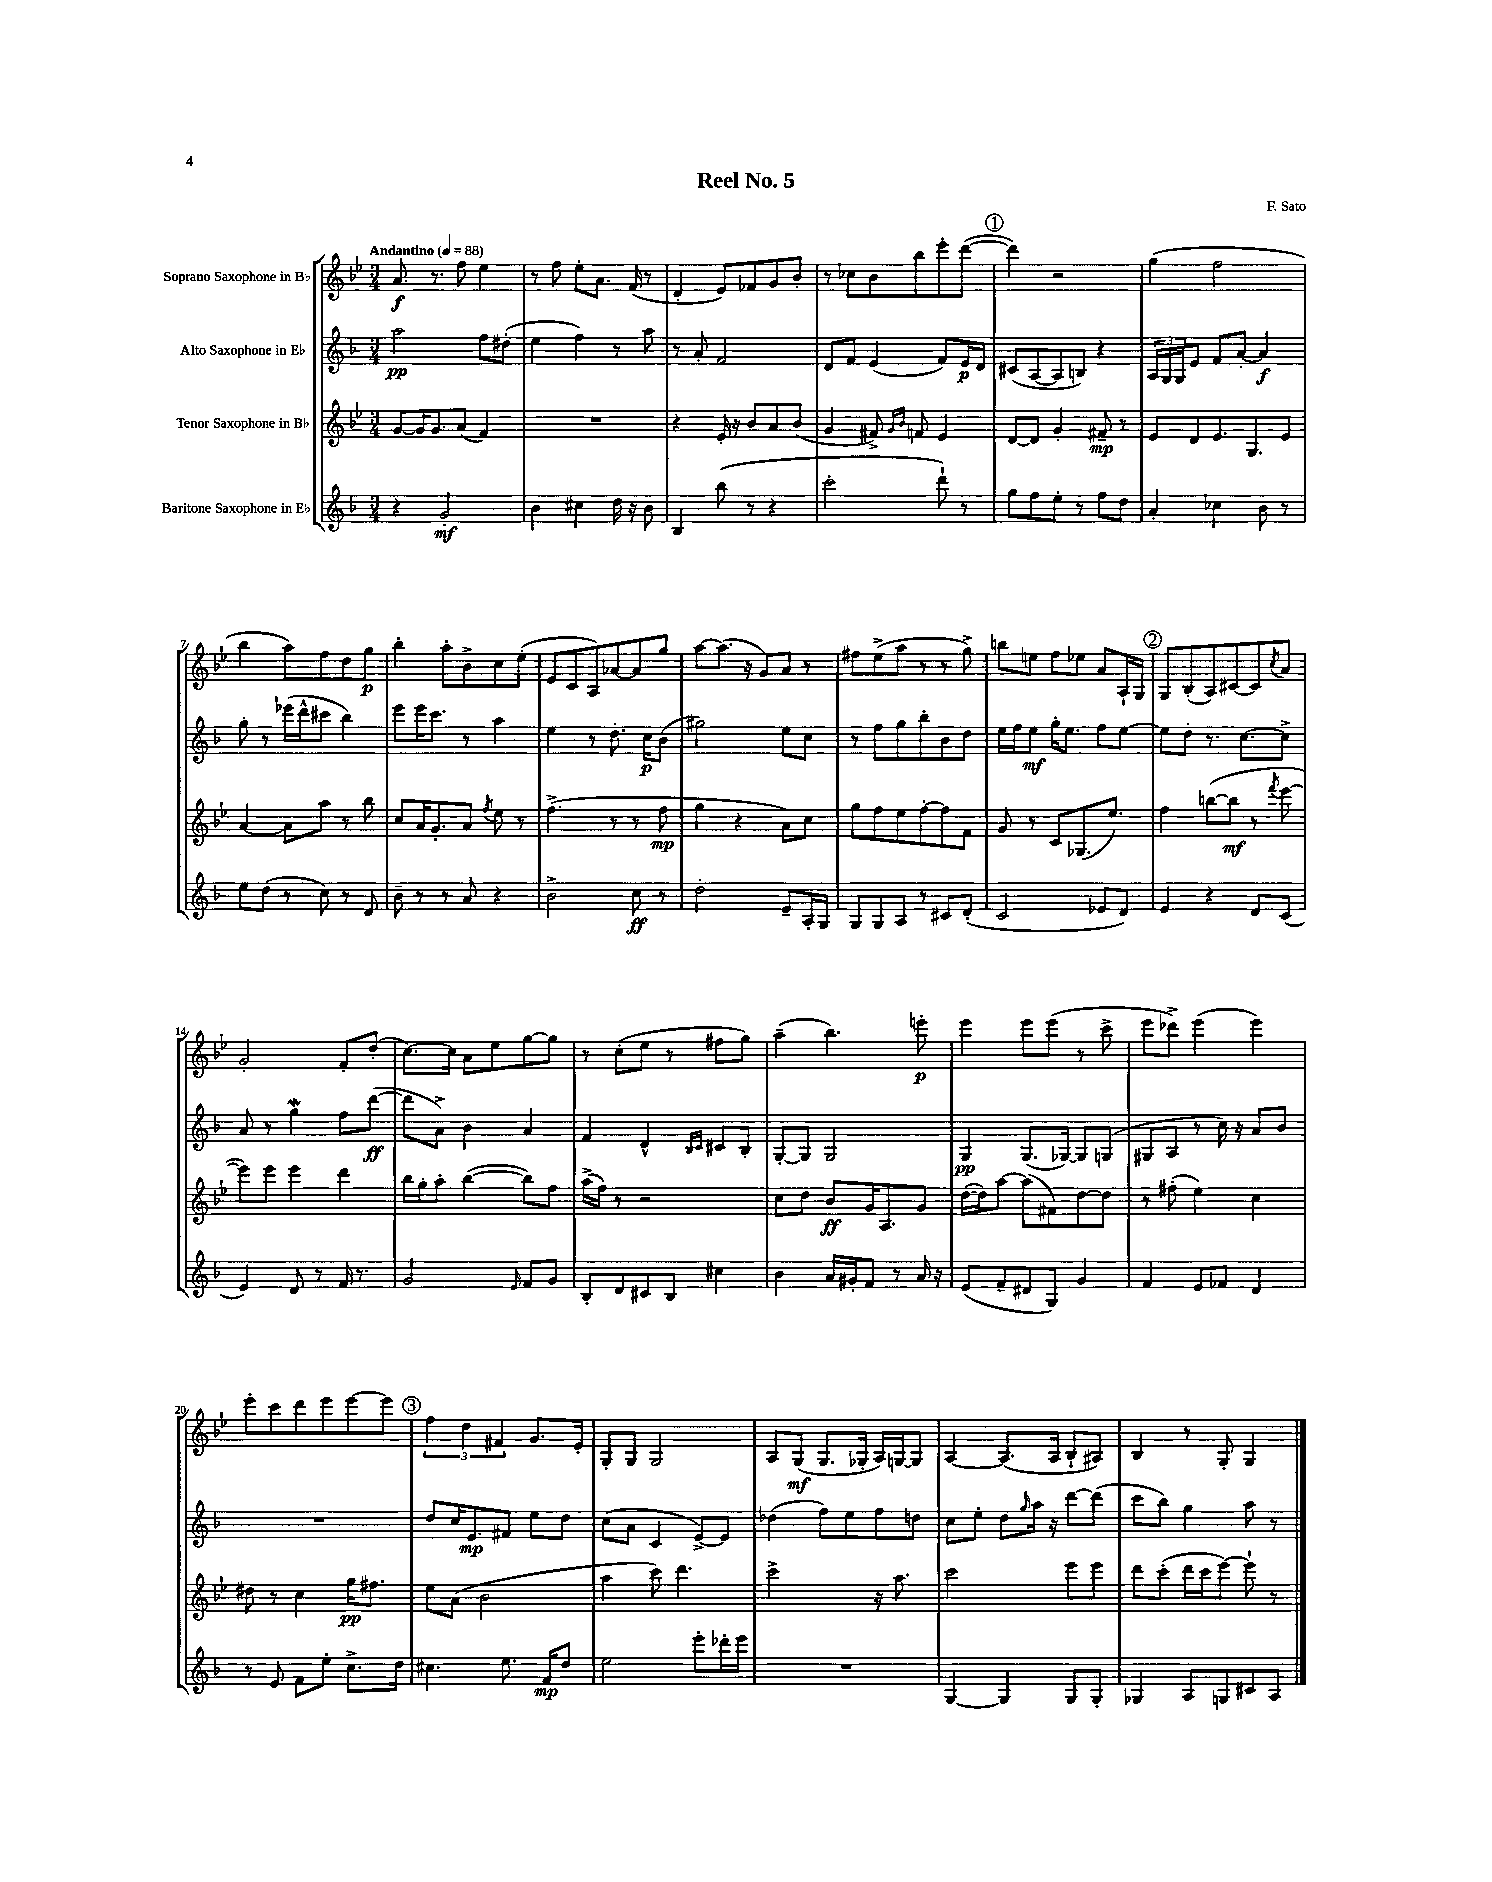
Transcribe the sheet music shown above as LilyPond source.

\header { title = "Reel No. 5" composer = "F. Sato" }
<<
\new StaffGroup <<
\new Staff = "s0" \with { instrumentName = "Soprano Saxophone in Bb" } {
    \clef treble \key bes \major \numericTimeSignature \time 3/4 \tempo "Andantino" 4 = 88
    a'8.\f r8. f''8 ees''4 |
    r8 f''8 ees''8-. a'8. f'16( r8 |
    d'4-. ees'8) fes'8 g'8 bes'8-. |
    r8 ces''8 bes'8 bes''8 ees'''8-. d'''8~( |
    \mark \markup { \circle "1" } d'''4) r2 |
    g''4( f''2 |
    bes''4 a''8) f''8 d''8 g''8\p |
    bes''4-. a''8-. bes'8-> c''8 ees''8-.( |
    ees'8 c'8 a8) aes'8~ aes'8 g''8 |
    a''8~ a''8.( r16 g'8) a'8 r8 |
    fis''8 ees''8->( a''8 r8 r8 g''8->) |
    b''8 e''8 f''8 ees''8 a'8 a16-! g16 |
    \mark \markup { \circle "2" } g8 bes8-.( a8) cis'8~ cis'8 \acciaccatura { c''8 } a'8 |
    g'2-. f'8-. d''8-.( |
    c''8.~) c''16 a'8 ees''8 g''8~ g''8 |
    r8 c''8-.( ees''8 r8 fis''8 g''8) |
    a''4--( bes''4.) e'''8-.\p |
    ees'''4 ees'''8 ees'''8( r8 c'''8-> |
    ees'''8 des'''8->) ees'''4( ees'''4) |
    ees'''8-. c'''8 d'''8 ees'''8 ees'''8~ ees'''8 |
    \mark \markup { \circle "3" } \tuplet 3/2 { f''4 d''4 fis'4 } g'8. ees'16-. |
    g8-. g8 g2 |
    a8 g8\mf( g8. ges16-. a16) g16~ g8 |
    a4~ a8.( a16 bes8-! ais8) |
    bes4 r8 g8-. g4 \bar "|." |
}
\new Staff = "s1" \with { instrumentName = "Alto Saxophone in Eb" } {
    \clef treble \key f \major \numericTimeSignature \time 3/4
    a''2\pp f''8 dis''8-.( |
    e''4 f''4) r8 a''8 |
    r8 a'8-. f'2 |
    d'8 f'8 e'4( f'8) e'16\p d'16 |
    \mark \markup { \circle "1" } cis'8( a8~ a8 b8) r4 |
    \tuplet 3/2 { a16 g16 g16 } e'8 f'8 a'8~-. a'4\f |
    g''8-. r8 ees'''16( d'''16-^ cis'''8 bes''4) |
    e'''8 e'''16 c'''8. r8 a''4 |
    e''4 r8 d''8.-. c''16\p bes'8( |
    gis''2) e''8 c''8 |
    r8 f''8 g''8 bes''8-. bes'8 d''8 |
    e''16 f''16 e''8\mf g''16-. e''8. f''8 e''8~ |
    \mark \markup { \circle "2" } e''8 d''8-. r8. c''8.~ c''8-> |
    a'8 r8 g''4\mordent f''8 d'''8~\ff( |
    d'''8 a'8->) bes'4 a'4 |
    f'4 d'4-^ \grace { bes16 c'16 } cis'8 bes8-. |
    g8~-. g8 g2 |
    g4\pp g8.( ges16~) ges8 g8( |
    gis8 a8 r8 c''16) r16 a'8 bes'8 |
    R2. |
    \mark \markup { \circle "3" } d''8 c''16 e'8.\mp fis'8 e''8 d''8 |
    c''8( a'8 c'4 e'8~->) e'8 |
    des''4( f''8) e''8 f''8 d''8 |
    c''8 e''8-. d''8 \grace { g''16 } a''16 r16 d'''8~ d'''8( |
    c'''8 bes''8) g''4 a''8 r8 \bar "|." |
}
\new Staff = "s2" \with { instrumentName = "Tenor Saxophone in Bb" } {
    \clef treble \key bes \major \numericTimeSignature \time 3/4
    g'8~ g'16 g'8. a'8( f'4) |
    R2. |
    r4 ees'16-. r16 bes'8 a'8 bes'8( |
    g'4 fis'8->) \grace { g'16 bes'16 } f'8 ees'4 |
    \mark \markup { \circle "1" } d'8~ d'8 g'4-. fis'8--\mp r8 |
    ees'8 d'8 ees'8. g8. ees'8 |
    a'4~ a'8 a''8 r8 bes''8 |
    c''8 a'16 g'8.-. a'8 \acciaccatura { f''8 } ees''8 r8 |
    f''4.->( r8 r8 f''8\mp |
    g''4 r4 a'8) c''8 |
    g''8 f''8 ees''8 f''8~-. f''8 f'8 |
    g'8 r8 c'8 ges8.( ees''8.) |
    \mark \markup { \circle "2" } f''4 b''8~( b''8\mf r8 \acciaccatura { f'''8 } ees'''8~ |
    ees'''8) ees'''8 ees'''4 d'''4 |
    bes''16 g''16-. a''8-. bes''4~( bes''8) f''8 |
    a''16->( f''16) r8 r2 |
    c''8 d''8 bes'8\ff g'16 a8. g'8 |
    d''16~( d''16) a''8~ a''8( fis'8) d''8~ d''8 |
    r8 fis''8-.( ees''4) c''4 |
    dis''8 r8 c''4 g''16\pp fis''8. |
    \mark \markup { \circle "3" } ees''8 a'8( bes'2 |
    a''4 c'''8) d'''4. |
    c'''2-> r16 a''8. |
    c'''2 ees'''8 ees'''8 |
    d'''8 c'''8-.( d'''16 c'''16 ees'''8~) ees'''8-! r8 \bar "|." |
}
\new Staff = "s3" \with { instrumentName = "Baritone Saxophone in Eb" } {
    \clef treble \key f \major \numericTimeSignature \time 3/4
    r4 g'2-.\mf |
    bes'4 cis''4 d''16 r16 bes'8 |
    bes4 bes''8( r8 r4 |
    c'''2-. d'''8-!) r8 |
    \mark \markup { \circle "1" } g''8 f''8 e''8-. r8 f''8 d''8 |
    a'4-. ces''4 bes'8 r8 |
    e''8 d''8( r8 c''8) r8 d'8 |
    bes'8-- r8 r8 a'8 r4 |
    bes'2-> c''8\ff r8 |
    d''2-. e'8-- a16-. g16 |
    g8 g8 a8 r8 cis'8 d'8-.( |
    c'2 ees'8 d'8) |
    \mark \markup { \circle "2" } e'4 r4 d'8 c'8( |
    e'4) d'8 r8 f'16 r8. |
    g'2 \grace { e'16 } f'8 g'8 |
    bes8-. d'8 cis'8 bes8 cis''4 |
    bes'4 a'16 gis'16-. f'8 r8 a'16 r16 |
    e'8( f'8-- dis'8 g8) g'4 |
    f'4 e'8 fes'8 d'4 |
    r8 e'8 f'8 e''8-. c''8.-> d''16 |
    \mark \markup { \circle "3" } cis''4. e''8. f'16\mp d''8 |
    e''2 e'''8-. des'''16-. e'''16 |
    R2. |
    g4~ g4 g8 g8-. |
    ges4 a8 g8 cis'8 a8 \bar "|." |
}
>>
>>
